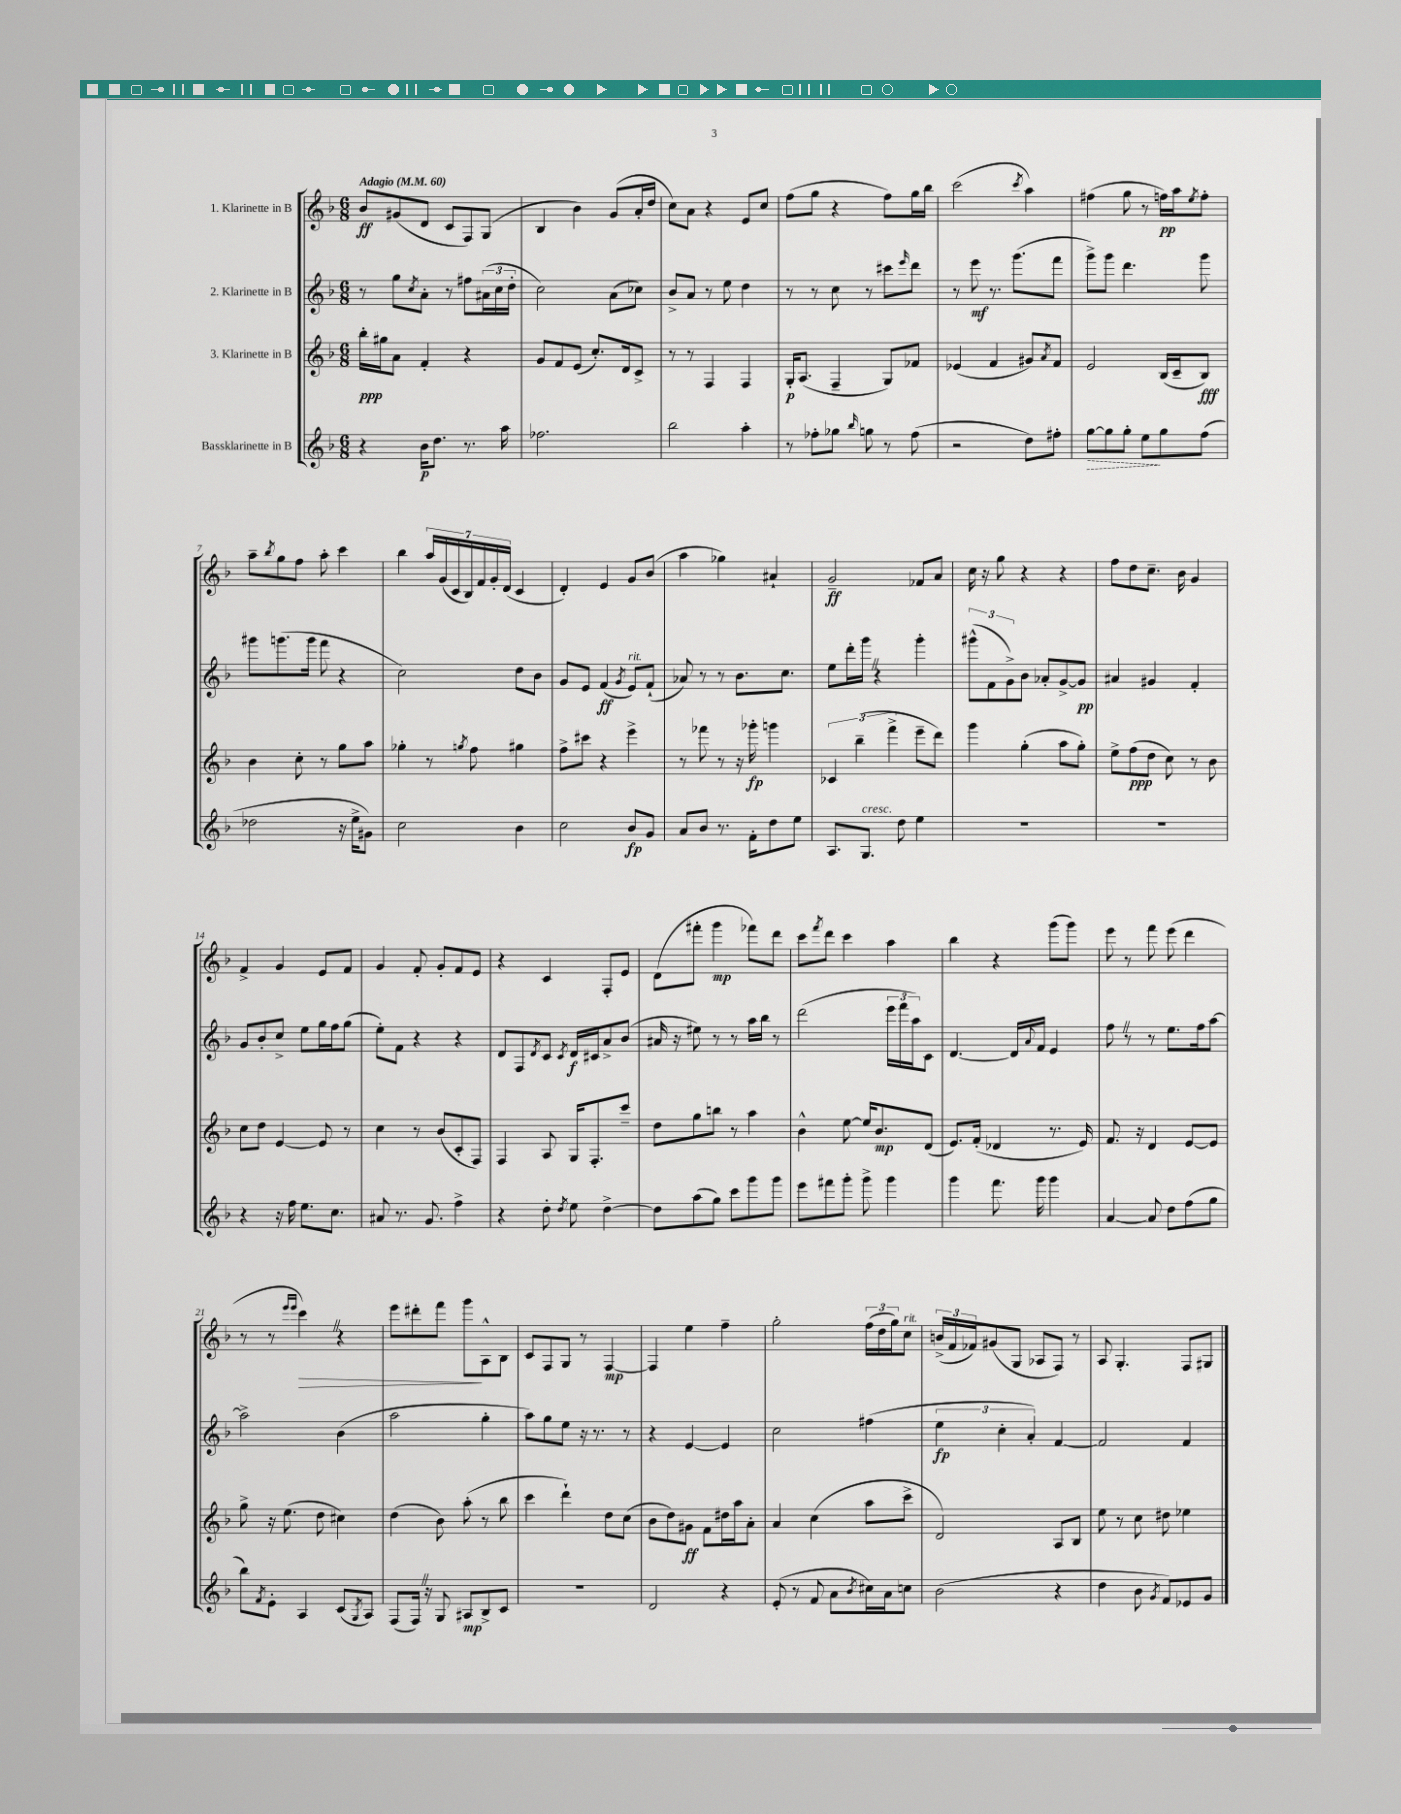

**kern	**dynam	**kern	**dynam	**kern	**dynam	**kern	**dynam
*part4	*part4	*part3	*part3	*part2	*part2	*part1	*part1
*staff4	*staff4	*staff3	*staff3	*staff2	*staff2	*staff1	*staff1
*I"Bassklarinette in B	*	*I"3. Klarinette in B	*	*I"2. Klarinette in B	*	*I"1. Klarinette in B	*
*clefG2	*	*clefG2	*	*clefG2	*	*clefG2	*
*k[b-]	*	*k[b-]	*	*k[b-]	*	*k[b-]	*
*M6/8	*	*M6/8	*	*M6/8	*	*M6/8	*
*MM60	*	*MM60	*	*MM60	*	*MM60	*
=1	=1	=1	=1	=1	=1	=1	=1
!	!	!	!	!	!	!LO:TX:a:B:t=Adagio	!
4r	.	16bb-'\LL	ppp	8r	.	8b-/L	ff
.	.	16gg#X\J	.	.	.	.	.
.	.	8a\J	.	8gg\L	.	(8g#X/	.
.	.	.	.	8qcc/	.	.	.
16b-\KL	p	4f'/	.	8a'\J	.	8d/J	.
8.dd\J	.	.	.	.	.	.	.
.	.	.	.	8r	.	8c/L	.
8.r	.	4r	.	8ff#X\L	.	8F/)	.
.	.	.	.	(24a#X\L	.	(8G/J	.
.	.	.	.	24cc\	.	.	.
16aa\	.	.	.	.	.	.	.
.	.	.	.	24dd'\JJ	.	.	.
=2	=2	=2	=2	=2	=2	=2	=2
2.ff-X\	.	8g/L	.	2cc\)	.	4B-/	.
.	.	8f/	.	.	.	.	.
.	.	(8e/J	.	.	.	4b-\)	.
.	.	8.cc'/L)	.	.	.	.	.
.	.	.	.	(8a\L	.	(8g/L	.
.	.	16d/k	.	.	.	.	.
.	.	8c^/J	.	8cc-X\J)	.	16a'/L	.
.	.	.	.	.	.	16dd/JJ	.
=3	=3	=3	=3	=3	=3	=3	=3
2bb-\	.	8r	.	8b-^/L	.	8cc\L)	.
.	.	8r	.	8a/J	.	8a\J	.
.	.	4F/	.	8r	.	4r	.
.	.	.	.	8ee\	.	.	.
4aa'\	.	4F/	.	4dd\	.	8e/L	.
.	.	.	.	.	.	8cc/J	.
=4	=4	=4	=4	=4	=4	=4	=4
8r	.	16G'/KL	p	8r	.	(8ff\L	.
.	.	(8.A/J	.	.	.	.	.
8ff-X'\L	.	.	.	8r	.	8gg\J	.
8gg-X\J	.	4F~/	.	8cc\	.	4r	.
16qqbb-/	.	.	.	.	.	.	.
8ggn\	.	.	.	8r	.	.	.
8r	.	8G/L)	.	8ccc#X\L	.	8ff\L)	.
.	.	.	.	16qqeee/	.	.	.
(8ff-\	.	8f-X/J	.	8ddd\J	.	16gg\L	.
.	.	.	.	.	.	16bb-\JJ	.
=5	=5	=5	=5	=5	=5	=5	=5
2r	.	(4e-X/	.	8r	.	(2ccc\	.
.	.	.	.	8eee\	mf	.	.
.	.	4f/	.	8.r	.	.	.
.	.	.	.	(8.ggg\L	.	.	.
.	.	.	.	.	.	8qccc/	.
8dd\L)	.	8g#X/L)	.	.	.	4aa\)	.
.	.	8qa/	.	.	.	.	.
8ff#X'\J	.	8f/J	.	8fff\J	.	.	.
=6	=6	=6	=6	=6	=6	=6	=6
!	!LO:HP:b	!	!	!	!	!	!
[8gg\L	>	2e/	.	8ggg^\L)	.	(4ff#X\	.
8gg\]	.	.	.	8ggg\J	.	.	.
8gg'\J	.	.	.	4.ddd\	.	8gg\	.
8ee\L	.	.	.	.	.	8r	.
8gg\	]	(16B-/LL	.	.	.	16ffn\LL)	pp
.	.	16c~/J	.	.	.	16aa\J	.
.	.	.	.	.	.	8qee/	.
(8ff\J	.	8B-/J)	fff	8ggg\	.	8ff'\J	.
!!LO:LB:g=z
=7	=7	=7	=7	=7	=7	=7	=7
2dd-X\	.	4b-\	.	8ggg#X\L	.	8aa~\L	.
.	.	.	.	.	.	8qbb-/	.
.	.	.	.	(8.gggn\	.	8gg\	.
.	.	8cc'\	.	.	.	8ff\J	.
.	.	.	.	16ggg\Jk	.	.	.
.	.	8r	.	8fff\	.	8aa'\	.
16r	.	8gg\L	.	4r	.	4ccc\	.
16ee^\KL	.	.	.	.	.	.	.
8g#X\J)	.	8aa\J	.	.	.	.	.
=8	=8	=8	=8	=8	=8	=8	=8
2cc\	.	4gg-X'\	.	2cc\)	.	4bb-\	.
.	.	8r	.	.	.	28aa/LL	.
.	.	.	.	.	.	(28g/	.
.	.	.	.	.	.	28c/	.
.	.	.	.	.	.	28B-/)	.
.	.	8qggn/	.	.	.	.	.
.	.	8ff\	.	.	.	.	.
.	.	.	.	.	.	28f/	.
.	.	.	.	.	.	28g'/	.
.	.	.	.	.	.	(28d/JJ	.
4b-\	.	4gg#X\	.	8dd\L	.	4c/	.
.	.	.	.	8b-\J	.	.	.
=9	=9	=9	=9	=9	=9	=9	=9
2cc\	.	8ff^\L	.	8g/L	.	4d'/)	.
.	.	8ccc#X\J	.	8e/J	.	.	.
.	.	4r	.	(4f/	ff	4e/	.
.	.	.	.	8qg/	.	.	.
!	!	!	!	!LO:TX:a:i:t=rit.	!	!	!
8b-/L	fp	4eee^\	.	8e/L)	.	8g/L	.
8g/J	.	.	.	(8f`/J	.	(8b-/J	.
=10	=10	=10	=10	=10	=10	=10	=10
8a/L	.	8r	.	8a-X/)	.	4aa\	.
8b-/J	.	8fff-X\	.	8r	.	.	.
8.r	.	8r	.	8r	.	4gg-X\)	.
.	.	16r	.	8.b-\L	.	.	.
16f'\KL	.	16ggg-X'\	fp	.	.	.	.
8dd\	.	4gggn\	.	.	.	4a#X`/	.
.	.	.	.	8.cc\J	.	.	.
8ee\J	.	.	.	.	.	.	.
=11	=11	=11	=11	=11	=11	=11	=11
8.A/L	.	6c-X/	.	8ee\L	.	2g~/	ff
.	.	.	.	16ddd'\L	.	.	.
.	.	(6bb-~\	.	.	.	.	.
!LO:TX:a:i:t=cresc.	!	!	!	!	!	!	!
8.G/J	.	.	.	16gggZ\JJ	.	.	.
.	.	.	.	4r	.	.	.
.	.	6fff^\	.	.	.	.	.
8dd\	.	.	.	.	.	.	.
4ee\	.	8eee~\L	.	4ggg'\	.	8f-X/L	.
.	.	8ddd\J)	.	.	.	8a/J	.
=12	=12	=12	=12	=12	=12	=12	=12
2.r	.	4ggg\	.	(12ggg#X^^\L	.	16cc\	.
.	.	.	.	.	.	16r	.
.	.	.	.	12f\	.	.	.
.	.	.	.	.	.	8gg\	.
.	.	.	.	12g^\)	.	.	.
.	.	(4gg'\	.	8b-\J	.	4r	.
.	.	.	.	8a-X'/L	.	.	.
.	.	8aa\L	.	[8g^/	.	4r	.
.	.	8gg'\J)	.	8g/J]	pp	.	.
=13	=13	=13	=13	=13	=13	=13	=13
2.r	.	8ee^\L	.	4a#X/	.	8ff\L	.
.	.	(8ff\	ppp	.	.	8dd\	.
.	.	8dd\J	.	4g#X/	.	8.cc~\J	.
.	.	8cc\)	.	.	.	.	.
.	.	.	.	.	.	16b-\	.
.	.	8r	.	4f'/	.	4g/	.
.	.	8b-\	.	.	.	.	.
!!LO:LB:g=z
=14	=14	=14	=14	=14	=14	=14	=14
4r	.	8cc\L	.	8g/L	.	4f^/	.
.	.	8dd\J	.	8b-'/	.	.	.
16r	.	[4e/	.	8cc^/J	.	4g/	.
16ff\	.	.	.	.	.	.	.
8.ee\L	.	.	.	8ee\L	.	.	.
.	.	8e/]	.	16gg\L	.	8e/L	.
8.cc\J	.	.	.	16ff\J	.	.	.
.	.	8r	.	(8gg\J	.	8f/J	.
=15	=15	=15	=15	=15	=15	=15	=15
8a#X/	.	4cc\	.	8ee'\L)	.	4g/	.
8.r	.	.	.	8f\J	.	.	.
.	.	8r	.	4r	.	8f'/	.
8.g/	.	.	.	.	.	.	.
.	.	(8b-/L	.	.	.	8g'/L	.
4ff^\	.	8c'/	.	4r	.	8f/	.
.	.	8F/J)	.	.	.	8e/J	.
=16	=16	=16	=16	=16	=16	=16	=16
4r	.	4F/	.	8d/L	.	4r	.
.	.	.	.	8F/	.	.	.
.	.	.	.	8qd/	.	.	.
8dd'\	.	8A/	.	8c/J	.	4c/	.
8qdd/	.	.	.	8qc/	.	.	.
8ee\	.	16G/KL	.	16d/LL	f	.	.
.	.	8.F'/	.	16c#X/J	.	.	.
[4dd^\	.	.	.	8a^/	.	8F'/L	.
.	.	8ccc~/J	.	(8b-/J	.	8e/J	.
=17	=17	=17	=17	=17	=17	=17	=17
8dd\L]	.	8dd\L	.	16a#X/	.	(8d\L	.
.	.	.	.	16r	.	.	.
(8aa\	.	8gg\	.	8ee#X\)	.	8fff#X'\J	.
8gg\J)	.	8bbn\J	.	8r	.	4ggg\	mp
8ccc\L	.	8r	.	8r	.	.	.
8ggg\	.	4aa\	.	16aa\LL	.	8fff-X\L)	.
.	.	.	.	16bb-\JJ	.	.	.
8ggg\J	.	.	.	8r	.	8ddd\J	.
=18	=18	=18	=18	=18	=18	=18	=18
8eee\L	.	4b-^^\	.	(2ddd\	.	8ccc\L	.
.	.	.	.	.	.	8qfff/	.
8fff#X\	.	.	.	.	.	8ddd\J	.
8ggg'\J	.	[8ee\	.	.	.	4ccc\	.
8ggg^\	.	16ee/KL]	.	.	.	.	.
.	.	8.b-/	mp	.	.	.	.
4ggg\	.	.	.	24eee\LL	.	4aa\	.
.	.	.	.	24fff\	.	.	.
.	.	.	.	24aa\J)	.	.	.
.	.	(8d/J	.	8c\J	.	.	.
=19	=19	=19	=19	=19	=19	=19	=19
4ggg\	.	8.e/L)	.	[4.d/	.	4bb-\	.
.	.	(16f'/Jk	.	.	.	.	.
8.fff\	.	4d-X/	.	.	.	4r	.
.	.	.	.	16d/LL]	.	.	.
.	.	.	.	8qqa/	.	.	.
16ggg\	.	.	.	16f/JJ	.	.	.
4ggg\	.	8.r	.	4e/	.	(8ggg\L	.
.	.	.	.	.	.	8ggg\J)	.
.	.	16e/)	.	.	.	.	.
=20	=20	=20	=20	=20	=20	=20	=20
[4a/	.	8.f/	.	8ffZ\	.	8eee\	.
.	.	.	.	8r	.	8r	.
.	.	16r	.	.	.	.	.
8a/]	.	4d/	.	8r	.	8fff\	.
8dd\L	.	.	.	8.ee\L	.	(8eee\	.
(8ff\	.	[8e/L	.	.	.	4ddd\	.
.	.	.	.	16ff\k	.	.	.
8gg\J	.	8e/J]	.	[8aa\J	.	.	.
!!LO:LB:g=z
=21	=21	=21	=21	=21	=21	=21	=21
8bb-\L)	.	8gg^\	.	2aa^\]	.	8r	.
8qf/	.	.	.	.	.	.	.
8e'\J	.	16r	.	.	.	8r	.
.	.	(8.ee\	.	.	.	.	.
.	.	.	.	.	.	16qqeee/LL	.
.	.	.	.	.	.	16qqeee/JJ	.
!	!	!	!	!	!	!	!LO:HP:b
4A/	.	.	.	.	.	4cccZ\)	>
.	.	8dd\	.	.	.	.	.
(8c/L	.	4cc#X\)	.	(4b-\	.	4r	.
8qG/	.	.	.	.	.	.	.
8A/J)	.	.	.	.	.	.	.
=22	=22	=22	=22	=22	=22	=22	=22
(8F/L	.	(4dd\	.	2aa\	.	8eee\L	.
16FZ/Jk)	.	.	.	.	.	8ddd#X'\	.
16r	.	.	.	.	.	.	.
8G/	.	8b-\)	.	.	.	8fff\J	.
8A#X/L	mp	(8aa'\	.	.	.	8ggg\L	.
8B-^/	.	8r	.	4gg'\	.	8A^^\	]
8c/J	.	8bb-\	.	.	.	8B-\J	.
=23	=23	=23	=23	=23	=23	=23	=23
2.r	.	4ccc\	.	8aa\L)	.	8c/L	.
.	.	.	.	8gg\	.	8F/	.
.	.	4ddd`\)	.	8ee\J	.	8G/J	.
.	.	.	.	16r	.	8r	.
.	.	.	.	8.r	.	.	.
.	.	8dd\L	.	.	.	[4F/	mp
.	.	(8cc\J	.	8r	.	.	.
=24	=24	=24	=24	=24	=24	=24	=24
2d/	.	8b-\L	.	4r	.	4F/]	.
.	.	8dd\)	.	.	.	.	.
.	.	8g#X\J	ff	[4e/	.	4ee\	.
.	.	8f\L	.	.	.	.	.
4r	.	16dd#X\L	.	4e/]	.	4ff~\	.
.	.	16aa\J	.	.	.	.	.
.	.	8a'\J	.	.	.	.	.
=25	=25	=25	=25	=25	=25	=25	=25
(8e'/	.	4a/	.	2cc\	.	2gg'\	.
8r	.	.	.	.	.	.	.
8f/	.	(4cc\	.	.	.	.	.
8a\L	.	.	.	.	.	.	.
8qb-/	.	.	.	.	.	.	.
16cc#X\L)	.	8aa\L	.	(4ff#X\	.	(24ff\LL	.
.	.	.	.	.	.	24dd\	.
16a\J	.	.	.	.	.	.	.
.	.	.	.	.	.	24gg\J)	.
!	!	!	!	!	!	!LO:TX:a:i:t=rit.	!
8ccn\J	.	8ccc^\J	.	.	.	8cc\J	.
=26	=26	=26	=26	=26	=26	=26	=26
(2b-\	.	2d/)	.	6ee\	fp	(24bn^/LL	.
.	.	.	.	.	.	24f/	.
.	.	.	.	.	.	24f-X/J)	.
.	.	.	.	.	.	(8g#X/	.
.	.	.	.	6cc'\	.	.	.
.	.	.	.	.	.	8G/J	.
.	.	.	.	6a'/)	.	.	.
.	.	.	.	.	.	8A-X/L	.
4r	.	8A/L	.	[4f/	.	8F/J)	.
.	.	8B-/J	.	.	.	8r	.
=27	=27	=27	=27	=27	=27	=27	=27
4dd\	.	8ee\	.	2f/]	.	8A/	.
.	.	8r	.	.	.	4.G'/	.
8b-\	.	8cc\	.	.	.	.	.
8qg/	.	.	.	.	.	.	.
8f/L)	.	8dd#X\	.	.	.	.	.
8e-X/	.	4ee-X\	.	4f/	.	8F/L	.
8g/J	.	.	.	.	.	8G#X/J	.
==	==	==	==	==	==	==	==
*-	*-	*-	*-	*-	*-	*-	*-
